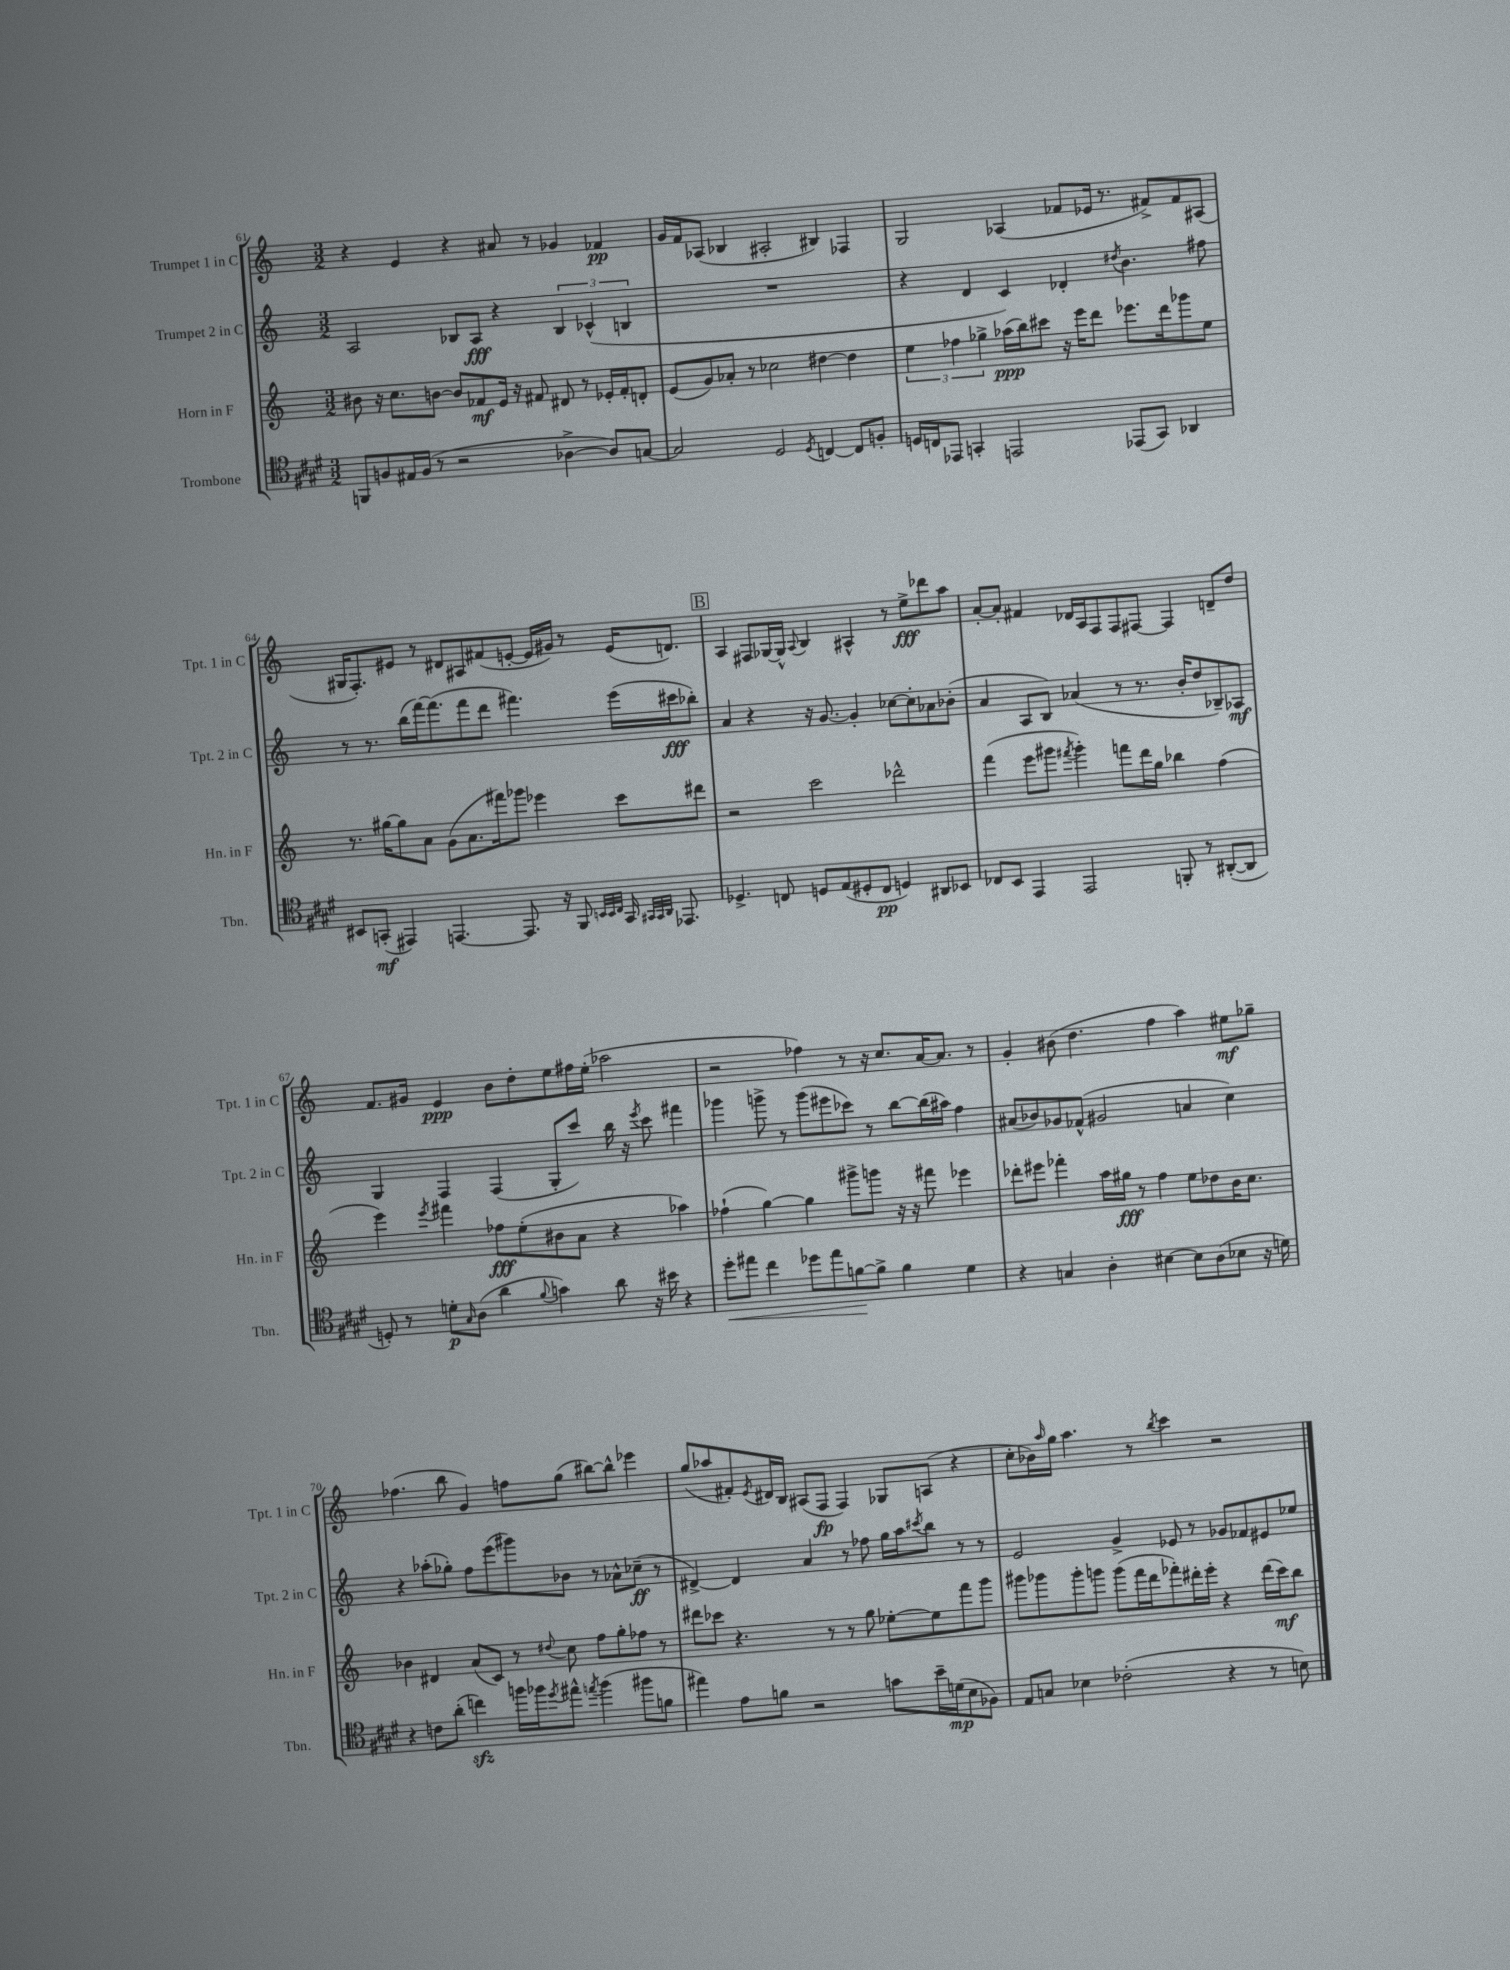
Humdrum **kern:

**kern	**kern	**kern	**kern
*staff4	*staff3	*staff2	*staff1
*clefC4	*clefG2	*clefG2	*clefG2
*k[f#c#g#d#]	*k[]	*k[]	*k[]
*M3/2	*M3/2	*M3/2	*M3/2
8FF	8b#	2A	4r
8F	16r	.	.
.	8.cc	.	.
16E#	.	.	4e
(16F	.	.	.
8r	[8b	.	.
2r	8b]	8B-	4r
.	8f-	8A	.
.	16e	4r	8a#
.	16r	.	.
.	8f#	.	8r
[4A-^	8d#	6B-	4g-
.	8r	.	.
.	.	(6c-^^	.
8A-])	16e-'	.	4f-
.	16f#'	.	.
.	.	6B	.
[8G	8d'	.	.
=	=	=	=
2G]	(8e	1.r	16g
.	.	.	16f
.	8g)	.	(8A-
.	8a-'	.	4B-
.	8r	.	.
2D#	2cc-	.	2A#'
8qD#	.	.	.
[4C	[4dd#	.	4B#)
8C]	4dd#]	.	4F-
8F'	.	.	.
=	=	=	=
16D	6ee	4r	2G
16C	.	.	.
8EE-	.	.	.
.	6ff-	.	.
4GG'	.	4d	.
.	6gg-^	.	.
2EE	(16aa-	4c)	(4A-
.	16bb)	.	.
.	8ccc#	.	.
.	16r	4d-'	8f-
.	16eee	.	.
.	8ddd	.	16e-
.	.	.	8.r
.	.	8qdd#	.
(8EE-	8.eee-	4.b	.
8GG)	.	.	8f#^)
.	16ddd	.	.
4AA-	8ggg-	.	8f#
.	8ee	8ff#	(8A#
=	=	=	=
8BB#	8.r	8r	16G#
.	.	.	8.F')
(8GG'	.	8.r	.
.	[16gg#	.	.
4EE#)	8gg#]	.	8e#
.	.	(16bb	.
.	8a	[16fff)	8r
.	.	(8.fff]	.
[4.EE	(8g	.	8d#
.	8.a	8fff	8A#
.	.	8ddd	(8f#
.	16fff#)	.	.
8.EE]	8ggg-	4.fff#)	[8e'
.	4eee-	.	16e]
16r	.	.	16g#)
8FF#	.	.	8r
32qqBB	.	.	.
32qqBB	.	.	.
32qqC#	.	.	.
16GG	8ccc	(16eee	(16e
32qqGG#	.	.	.
32qqGG#	.	.	.
32qqAA	.	.	.
8.EE-	.	16ccc#	8.d)
.	8ddd#	8bb-')	.
=	=	=	=
4.D-^	2r	4a	4A
.	.	4r	8F#
8C	.	.	[16G-
.	.	.	16G-^^]
.	.	.	8qqA
8D	2ccc	16r	4B
.	.	[8.g	.
(8E	.	.	.
8D#'	.	4g']	4A#^^
8C	.	.	.
4D)	2ddd-^^	[8cc-	8r
.	.	8cc-']	8ee^
8AA#	.	8a-	8ddd-
8BB-	.	(8b-'	8aa
=	=	=	=
8C-	(4fff	4a	[8a'
8BB	.	.	8a']
4EE	8eee	8A	4f#
.	8ggg#	8B)	.
.	8qfff#	.	.
2EE	4ggg#')	(4a-	16d-
.	.	.	16A
.	.	.	8F
.	8fff	8r	8F
.	16ddd	8.r	[8F#
.	16gg	.	.
8FF'	4bb-	.	4F#]
.	.	16b'	.
8r	.	8dd	.
([8AA#'	(4ff	8B-~)	8d~
8AA#]	.	8A-	8dd
=	=	=	=
8D')	4eee)	4G	8.f
8r	.	.	.
.	.	.	16g#
.	8qeee	.	.
8d'	4fff#	4F	4e
16qqG#	.	.	.
(8A	.	.	.
4a	8ff-	(4F	8b
.	(8ee'	.	8dd'
8qqf#	.	.	.
4g)	8b#	8G'	8ee
.	8a	8ccc)	16ff#
.	.	.	(16ee'
8a	4r	16bb	2aa-
.	.	16r	.
.	.	8qeee	.
16r	.	8ccc	.
16b#	.	.	.
4r	4aa-)	4fff#	.
=	=	=	=
8dd#'	(4ff-`	4ggg-	2r
8ee#	.	.	.
4cc#	[4gg)	8ggg^	.
.	.	8r	.
8dd-	4gg]	(8ggg	4ff-)
8ee#	.	8eee#	.
[8f	8ggg#^	8ccc-)	8r
8f^]	8ggg	8r	16r
.	.	.	8.cc
4f	16r	[8bb	.
.	16r	.	.
.	8fff#	(16bb]	[16a
.	.	16aa#)	8.a]
4d#	4eee-	4ff	.
.	.	.	8r
=	=	=	=
4r	8ddd-'	(8a#	4g'
.	8eee#	8b-)	.
4G	4fff-'	8g-	(8b#
.	.	(8f-^^	4.dd
4A'	16aa	2g#	.
.	16gg#	.	.
.	8r	.	.
[4B#	4ff	.	4ff
8B#]	8ee	4a	4aa)
(8A	8dd-	.	.
8B-	16b	4cc)	8ee#
.	8.cc	.	.
16r	.	.	8gg-~
16d)	.	.	.
=	=	=	=
4r	4b-	4r	(4.ff-
8c	4d#	(8aa-'	.
(8a'	.	8gg-')	8bb
4cc)	(8a	8ff	4g)
.	8c)	(8eee	.
16ff	8r	8ggg#)	8ff
16ff-	.	.	.
8qdd#	8qqdd#	.	.
8ee#^^	8cc	8b-	(8gg
8qee	.	.	.
(4ff-	8ff	8r	[8bb#)
.	8gg'	8a-^^	8bb#^^]
8ff#	8ff-	(8cc-~	4eee-
8f	8r	8r	.
=	=	=	=
4ee#)	8ddd#	[4d#^)	(8gg
.	8ccc-	.	8aa-
8e	4.r	4d#]	8f#')
.	.	.	8qe
8f	.	.	16d#
.	.	.	16B
2r	.	4a	(8A#
.	8r	.	8F
.	8r	8r	4F)
.	8gg	8ff-	.
8g	[8ee-'	16gg	8G-
.	.	16aa	.
.	.	8qccc#	.
16b~	8ee-]	8bb	(8A
(16d	.	.	.
8B	8fff	8r	4r
8F-)	8ggg	8r	.
=	=	=	=
8E	8ggg#	2e	8cc'
8G	8ggg-	.	16b-)
.	.	.	16qqaa
.	.	.	16gg
4B-	8ggg-'	.	4.aa
.	8ggg	.	.
(2c-'	(8ggg	4g^	.
.	16fff	.	8r
.	16ddd	.	.
.	.	.	8qbb
.	8fff-')	8e-	4ccc
.	16ddd#'	8r	.
.	16eee'	.	.
4r	4r	8g-	2r
.	.	8f-	.
8r	(16ddd#	8e#	.
.	16ccc)	.	.
8B)	8bb	8ee-	.
==	==	==	==
*-	*-	*-	*-
